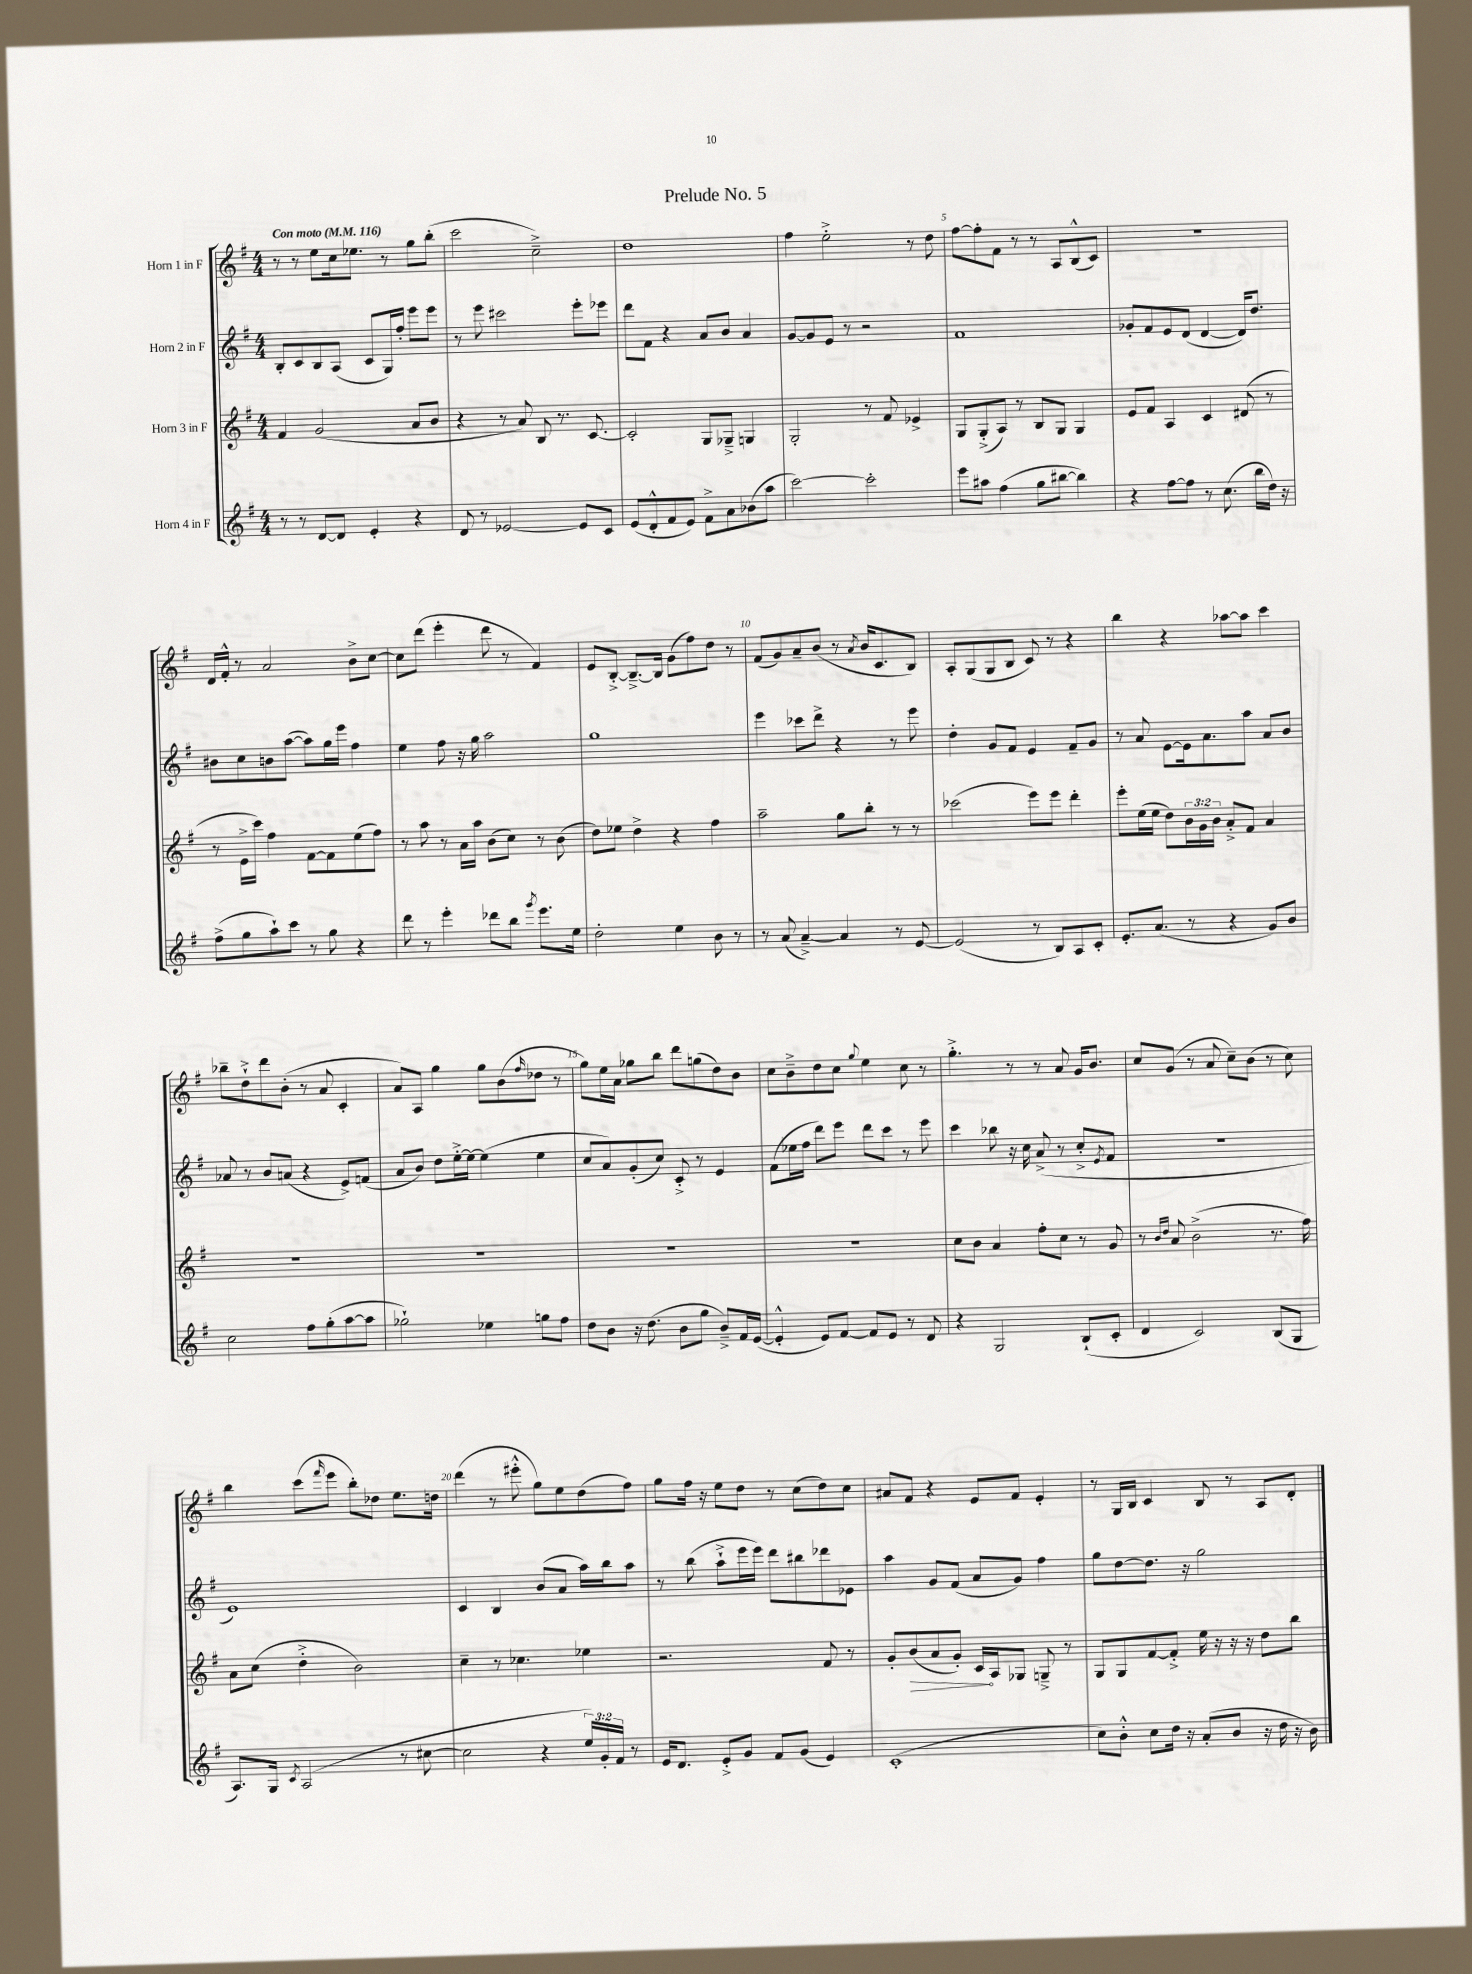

**kern	**kern	**dynam	**kern	**kern
*part4	*part3	*part3	*part2	*part1
*staff4	*staff3	*staff3	*staff2	*staff1
*I"Horn 4 in F	*I"Horn 3 in F	*	*I"Horn 2 in F	*I"Horn 1 in F
*clefG2	*clefG2	*	*clefG2	*clefG2
*k[f#]	*k[f#]	*	*k[f#]	*k[f#]
*M4/4	*M4/4	*	*M4/4	*M4/4
*MM116	*MM116	*	*MM116	*MM116
=1	=1	=1	=1	=1
!	!	!	!	!LO:TX:a:B:t=Con moto
8r	4f#/	.	8B'/L	8r
8r	.	.	8c/	8r
[8d/L	(2g/	.	8B/	8ee\L
8d/J]	.	.	(8A/J	16cc\k
.	.	.	.	8.ee-X\J
4e'/	.	.	8c/L	.
.	.	.	16G/L)	8r
.	.	.	16ff#'/JJ	.
4r	8a/L	.	8eee\L	8gg\L
.	8b/J	.	8eee\J	(8bb'\J
=2	=2	=2	=2	=2
8d/	4r	.	8r	2ccc\
8r	.	.	8eee\	.
[2e-X/	8r	.	2ccc#X\	.
.	8a/)	.	.	.
.	8B/	.	.	2cc~^\)
.	8.r	.	.	.
8e-/L]	.	.	8eee'\L	.
.	[8.c/	.	.	.
8c/J	.	.	8eee-X\J	.
=3	=3	=3	=3	=3
(8e/L	2c'/]	.	8ddd\L	1dd
8d'^^/	.	.	8f#\J	.
8f#/	.	.	4r	.
8e/J)	.	.	.	.
8f#^\L	8G/L	.	8a/L	.
8a\	8G-X~^/J	.	8b/J	.
(8b-X\	4Gn/	.	4a/	.
8aa\J	.	.	.	.
=4	=4	=4	=4	=4
[2ccc\)	2G'/	.	[8g/L	4ff#\
.	.	.	8g/]	.
.	.	.	8e/J	2ee'^\
.	.	.	8r	.
2ccc'\]	8r	.	2r	.
.	8f#/	.	.	.
.	4e-X^/	.	.	8r
.	.	.	.	8dd\
=5	=5	=5	=5	=5
8eee\L	8G/L	.	1f#	[8ff#\L
8aa#X\J	(8G'^/	.	.	8ff#'\]
(4ff#\	8A/J)	.	.	8f#\J
.	8r	.	.	8r
8gg\L	8B/L	.	.	8r
[8bb#X\J	8G/J	.	.	8A/L
4bb#\])	4G/	.	.	(8B^^/
.	.	.	.	8c/J)
=6	=6	=6	=6	=6
4r	8e/L	.	8g-X'/L	1r
.	8f#/J	.	8f#/	.
[8ff#\L	4A/	.	8e/	.
8ff#\J]	.	.	(8d/J	.
8r	4c/	.	[4d/	.
(8.cc\	.	.	.	.
.	(8d#X/	.	16d/KL])	.
16bb\LL	.	.	8.dd/J	.
16dd\JJ)	8r	.	.	.
16r	.	.	.	.
!!LO:LB:g=z
=7	=7	=7	=7	=7
(8ff#^\L	8r	.	8b#X\L	16d/LL
.	.	.	.	16f#'^^/JJ
8gg\	16e^\LL	.	8cc\	8r
.	16ccc\JJ)	.	.	.
8aa`\)	4ff#\	.	8bn\	2a/
8ccc\J	.	.	([8aa\J	.
8r	[8f#\L	.	8aa\L])	.
8gg\	8f#\]	.	16gg\L	.
.	.	.	16eee\JJ	.
4r	(8ee\	.	4ff#\	8b^\L
.	8ff#\J)	.	.	[8cc\J
=8	=8	=8	=8	=8
8ddd\	8r	.	4ee\	8cc\L]
8r	8aa\	.	.	(8ddd\J
4eee'\	8r	.	8ff#\	4eee'\
.	16a\LL	.	16r	.
.	16aa\JJ	.	16gg\	.
8ddd-X\L	(8b\L	.	2aa\	8ddd\
8bb\J	8cc\J)	.	.	8r
8qggg/	.	.	.	.
8.eee\L	8r	.	.	4f#/)
.	(8b\	.	.	.
16ee\Jk	.	.	.	.
=9	=9	=9	=9	=9
2dd'\	8dd\L)	.	1gg	8e/L
.	8ee-X\J	.	.	[8B'^/J
.	4dd^\	.	.	8.B~^/L_
.	.	.	.	16B/Jk]
4ee\	4r	.	.	(8g\L
.	.	.	.	8ff#\)
8b\	4ff#\	.	.	8dd\J
8r	.	.	.	8r
=10	=10	=10	=10	=10
8r	2aa~\	.	4eee\	(8f#/L
(8a/	.	.	.	8g/)
[4a~^/)	.	.	8ccc-X\L	8a~/
.	.	.	8ddd^\J	(8b/J
4a/]	8gg\L	.	4r	8r
.	.	.	.	8qa/
.	8bb'\J	.	.	16b/KL
.	.	.	.	8.c/
8r	8r	.	8r	.
[8e/	8r	.	8eee\	8B/J)
=11	=11	=11	=11	=11
(2e/]	(2ccc-X\	.	4dd'\	8A'/L
.	.	.	.	(8G/
.	.	.	8g/L	8G/
.	.	.	8f#/J	8B/J
8r	8eee\L)	.	4e/	8c/)
8B/L)	8eee\J	.	.	8r
8A/	4ddd'\	.	8f#~/L	4r
8c'/J	.	.	8g/J	.
=12	=12	=12	=12	=12
8.e'/L	8eee'\L	.	8r	4bb\
.	(16ee\L	.	8a/	.
(8.a/J	16ee\JJ	.	.	.
.	8dd\L)	.	[8e\L	4r
8r	24b\L	.	16e\k]	.
.	24g\	.	.	.
.	.	.	8.a\	.
.	24b\JJ	.	.	.
4r	8a'^/L	.	.	[8aa-X\L
.	8f#/J	.	8aa\J	8aa-\J]
8g/L)	4a/	.	8a/L	4ccc\
8b/J	.	.	8b/J	.
!!LO:LB:g=z
=13	=13	=13	=13	=13
2cc\	1r	.	8a-X/	8bb-X~\L
.	.	.	8r	8dd`^\
.	.	.	8b/L	8ddd\
.	.	.	(8an/J	(8b'\J
8ff#\L	.	.	4r	8r
(8gg'\	.	.	.	8a/
[8aa\	.	.	8e^/L)	4c'/
8aa\J]	.	.	(8fn/J	.
=14	=14	=14	=14	=14
2gg-X`\)	1r	.	8a/L	8a/L)
.	.	.	8b/J)	8A/J
.	.	.	8dd\L	4gg\
.	.	.	[16ee'^\L	.
.	.	.	16ee\JJ_	.
4ee-X\	.	.	(4ee\]	8gg\L
.	.	.	.	(8b\
.	.	.	.	16qqff#/
8ggn\L	.	.	4ee\	8dd-X\J
8ff#\J	.	.	.	8r
=15	=15	=15	=15	=15
8dd\L	1r	.	8cc/L	8gg\L)
8b\J	.	.	8a/)	16ee\L
.	.	.	.	16a\JJ
16r	.	.	(8g'/	8gg-X\L
(8.dd\	.	.	.	.
.	.	.	8cc/J)	8bb\J
8b\L	.	.	8c'^/	8ddd\L
8gg\J	.	.	8r	(8ggn\
8b~^/L)	.	.	4e/	8dd\)
16f#/L	.	.	.	8b\J
([16e/JJ	.	.	.	.
=16	=16	=16	=16	=16
4e'^^/]	1r	.	(8f#\L	8cc\L
.	.	.	16ee-X\L	8b~^\
.	.	.	16ff#\JJ	.
8e/L)	.	.	8ddd\L)	8dd\
[8f#/J	.	.	8eee\J	8cc\J
.	.	.	.	8qqgg/
8f#/L]	.	.	8ddd\L	4ee\
8e/J	.	.	8ccc\J	.
8r	.	.	8r	8cc\
8d/	.	.	8eee\	8r
=17	=17	=17	=17	=17
4r	8cc\L	.	4ccc\	4.gg'^\
.	8b\J	.	.	.
2G/	4a/	.	8bb-X\	.
.	.	.	16r	8r
.	.	.	16cc\	.
.	8ff#'\L	.	(8a^/	8r
.	8cc\J	.	8r	8a/
(8B`/L	8r	.	8cc'^/L	16g/KL
.	.	.	.	8.b/J
.	.	.	8qe/	.
8c'/J	8g/	.	8f#/J	.
=18	=18	=18	=18	=18
4d/	8r	.	1r	8cc/L
.	16qqb/LL	.	.	.
.	16qqdd/JJ	.	.	.
.	8a/	.	.	(8g/J
2c/)	(2b^\	.	.	8r
.	.	.	.	8a/
.	.	.	.	8cc~\L)
.	.	.	.	(8b\J
(8B/L	8.r	.	.	8r
8G/J	.	.	.	8cc\)
.	16ff#\)	.	.	.
!!LO:LB:g=z
=19	=19	=19	=19	=19
8.A/L)	8a\L	.	1e)	4bb\
.	(8cc\J	.	.	.
16G/Jk	.	.	.	.
8qc/	.	.	.	.
(2A/	4dd'^\	.	.	(8ccc\L
.	.	.	.	16qqfff#/
.	.	.	.	8eee\J
.	2b\)	.	.	8bb'\L)
.	.	.	.	8dd-X\J
8r	.	.	.	8.ee\L
[8cc#X\	.	.	.	.
.	.	.	.	16ddn\Jk
=20	=20	=20	=20	=20
2cc#\]	4cc~\	.	4c/	(4ddd\
.	8r	.	4B/	8r
.	4.cc-X\	.	.	8eee#X'^^\
4r	.	.	(8b/L	8gg\L)
.	.	.	8a/J	8ee\
24ee/LL)	4ee-X\	.	16aa\LL)	(8dd\
24g'/	.	.	.	.
.	.	.	16bb\J	.
24f#/JJ	.	.	.	.
8r	.	.	8aa\J	8ff#\J)
=21	=21	=21	=21	=21
16e/KL	2.r	.	8r	8gg\L
8.d/J	.	.	.	.
.	.	.	(8bb\	16ff#\Jk
.	.	.	.	16r
8e'^/L	.	.	8aa`^\L	8ee\L
8g/J	.	.	16eee\L	8dd\J
.	.	.	16eee\JJ)	.
8f#/L	.	.	8ddd\L	8r
(8g/J	.	.	8bb#X\	(8cc\L
4e/)	8f#/	.	8ddd-X\	8dd\)
.	8r	.	8e-X\J	8cc\J
=22	=22	=22	=22	=22
(1c'	8g'/L	.	4aa\	8a#X/L
!	!	!LO:HP:b	!	!
.	(8b/	>	.	8f#/J
.	8a/	.	8g/L	4r
.	8g'/J)	.	(8f#/J	.
.	16c/LL	.	8a/L	8e/L
.	16A/J	]	.	.
.	8G-X/J	.	8g/J)	8f#/J
.	8Gn~^/	.	4ff#\	4e'/
.	8r	.	.	.
=23	=23	=23	=23	=23
8cc\L)	8G/L	.	8gg\L	8r
8b'^^\J	8G/	.	[8dd\	16G/LL
.	.	.	.	16B/JJ
8cc\L	[8f#/	.	8.dd\J]	4c/
16dd\Jk	8f#'^/J]	.	.	.
16r	.	.	16r	.
(8a'/L	16ee\	.	2gg\	8B/
.	16r	.	.	.
8b/J	16r	.	.	8r
.	16r	.	.	.
16r	8dd\L	.	.	8A/L
16dd\	.	.	.	.
16r	8bb\J	.	.	8d'/J
16b\)	.	.	.	.
==	==	==	==	==
*-	*-	*-	*-	*-
